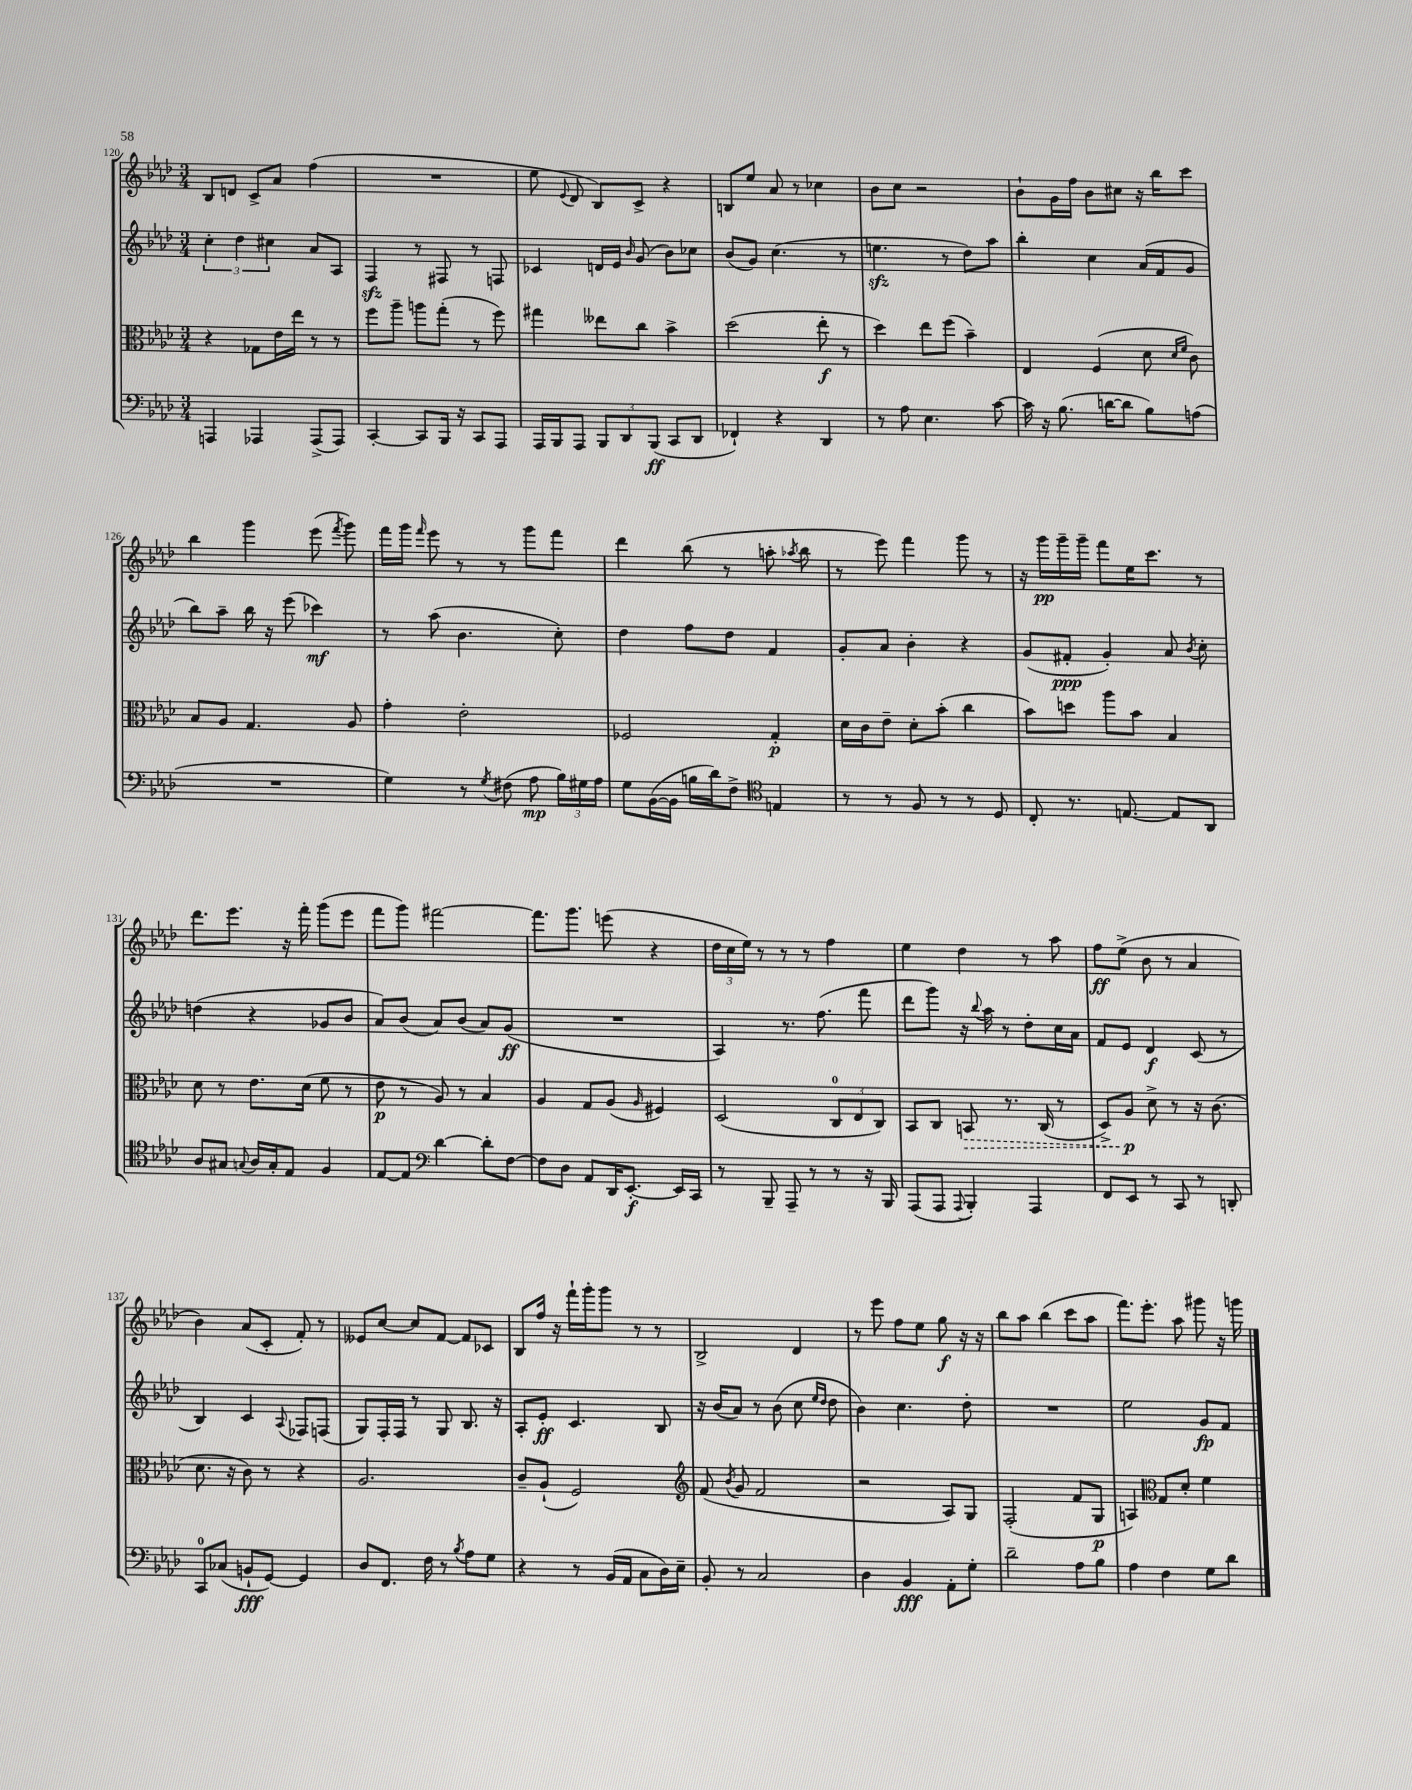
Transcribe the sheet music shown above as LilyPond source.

<<
\new StaffGroup <<
\new Staff = "s0" {
    \clef treble \key aes \major \numericTimeSignature \time 3/4
    \autoBeamOff bes8[ d'8] c'8[-> aes'8] f''4( |
    R2. |
    ees''8 \appoggiatura { ees'8 } des'8 bes8[) c'8]-> r4 |
    b8[ ees''8] aes'8 r8 ces''4 |
    bes'8[ c''8] r2 |
    bes'8[-! g'16 f''16] bes'8[ cis''8] r16 bes''16[ c'''8] |
    bes''4 g'''4 ees'''8( \acciaccatura { f'''8 } g'''8) |
    f'''16[ g'''16] \grace { f'''16 } ees'''8 r8 r8 g'''8[ f'''8] |
    des'''4 bes''8( r8 a''8-. \acciaccatura { aes''8 } bes''8 |
    r8 ees'''8) f'''4 g'''8 r8 |
    r16 g'''16[\pp g'''16-- g'''16]-- f'''8[ ees''16 c'''8.] r8 |
    des'''8.[ ees'''8.] r16 f'''16-. g'''8[( ees'''8] |
    f'''8[ g'''8]) fis'''2~ |
    fis'''8.[ g'''8.] e'''8( r4 |
    \tuplet 3/2 { des''16[ c''16 ees''16]) } r8 r8 r8 f''4 |
    ees''4 des''4 r8 aes''8 |
    f''8[\ff ees''8]->( bes'8 r8 aes'4 |
    bes'4) aes'8[( c'8]-. f'8-.) r8 |
    eeses'8[ c''8]~ c''8[ f'8]~ f'8[ ces'8] |
    bes8[ f''16] r16 f'''16[-! g'''16-. g'''8] r8 r8 |
    bes2-> des'4 |
    r8 ees'''8 f''8[ ees''8] g''8\f r16 r16 |
    bes''8[ aes''8] bes''4( c'''8[ aes''8] |
    f'''8.[) ees'''8.]-. aes''8 gis'''8 r16 g'''16 \bar "|." |
}
\new Staff = "s1" {
    \clef treble \key aes \major \numericTimeSignature \time 3/4
    \autoBeamOff \tuplet 3/2 { c''4-. des''4 cis''4 } aes'8[ aes8] |
    f4\sfz r8 fis8 r8 f8 |
    ces'4 d'16[ ees'16] \grace { bes'16 } g'8( bes'8[) ces''8] |
    bes'8[( g'8]) c''4.( r8 |
    e''4.\sfz r8 des''8[) aes''8] |
    bes''4-. c''4 aes'16[( f'16 g'8] |
    bes''8[) aes''8]-- bes''16 r16 ees'''8( ces'''4\mf) |
    r8 aes''8( bes'4. c''8-.) |
    des''4 f''8[ des''8] f'4 |
    g'8[-. aes'8] bes'4-. r4 |
    g'8[( fis'8]-.\ppp g'4-.) aes'8 \acciaccatura { bes'8 } c''8-. |
    d''4( r4 ges'8[ bes'8] |
    aes'8[) bes'8]( aes'8[) bes'8]( aes'8[) g'8]\ff( |
    R2. |
    aes4) r8. f''8.( f'''8 |
    des'''8[ g'''8]) r16 \appoggiatura { bes''8 } aes''16 r8 des''8[-. c''16 aes'16] |
    f'8[ ees'8] des'4\f c'8( r8 |
    bes4) c'4 \appoggiatura { aes8 } fes8[ f8]( |
    g8[) f16-. f16] r8 g8 bes8. r16 |
    aes8[-. ees'8]-.\ff c'4. bes8 |
    r16 bes'16[( aes'8]) r8 bes'8( c''8 \grace { ees''16[ des''16] } des''8 |
    bes'4) c''4. des''8-. |
    R2. |
    ees''2 g'8[\fp f'8] \bar "|." |
}
\new Staff = "s2" {
    \clef alto \key aes \major \numericTimeSignature \time 3/4
    \autoBeamOff r4 ges8[ ees'16 ees''16] r8 r8 |
    f''8[ aes''8]-- a''8[ g''8]-.( r8 f''8) |
    gis''4 eeses''8[ c''8] bes'4-> |
    des''2( ees''8-.\f r8 |
    des''4) ees''8[ f''8]( bes'4--) |
    ees4 f4( des'8 \grace { des'16[ f'16] } c'8) |
    bes8[ aes8] g4. aes8 |
    g'4-. ees'2-. |
    fes2 g4-.\p |
    des'16[ c'16 ees'8]-- des'8[-. bes'8]-.( c''4 |
    bes'8[) d''8] aes''8[ bes'8] bes4 |
    des'8 r8 ees'8.[ des'16]( f'8 r8 |
    ees'8\p r8 aes8) r8 bes4 |
    aes4 g8[ aes8]( \grace { aes16 } fis4) |
    des2( \tuplet 3/2 { c8[-0 ees8 c8]) } |
    bes,8[ c8] \once \override Hairpin.style = #'dashed-line b,8\> r8. c16( r8 |
    des8[->) aes8]\p\! des'8-> r8 r16 c'8.( |
    des'8. r16 c'8) r8 r4 |
    aes2. |
    c'8[-- aes8]-!( f2) |
    \clef treble f'8( \acciaccatura { bes'8 } g'8 f'2 |
    r2 aes8[) g8] |
    f2-.( f'8[ g8]\p |
    a4) \clef alto g8[ des'8]-. f'4 \bar "|." |
}
\new Staff = "s3" {
    \clef bass \key aes \major \numericTimeSignature \time 3/4
    \autoBeamOff a,,4 aes,,4 aes,,8[->( aes,,8]) |
    c,4~-. c,8[ bes,,16] r16 c,8[ aes,,8] |
    aes,,16[ bes,,16 aes,,8] \tuplet 3/2 { bes,,8[ des,8 bes,,8]\ff( } c,8[ des,8] |
    fes,4-!) r4 des,4 |
    r8 aes8 ees4. c'8~ |
    c'16 r16 bes8.( d'16[~ d'8] bes8[) a8]( |
    R2. |
    g4) r8 \acciaccatura { g8 } fis8( aes8\mp \tuplet 3/2 { bes16[) gis16 aes16] } |
    g8[ bes,16~( bes,16] b16[ des'16) f8]-> \clef tenor e4 |
    r8 r8 f8 r8 r8 des8 |
    c8-. r8. e8.~ e8[ aes,8] |
    aes8[ gis8] \appoggiatura { g8 } aes16[ g16-. ees8] f4 |
    ees8[~ ees8] \clef bass des'4~ des'8[-. f8]~ |
    f8[ des8] aes,8[ des,16 ees,8.]~-.\f ees,16[ c,16] |
    r8 bes,,8-- aes,,8-- r8 r8 r16 bes,,16 |
    aes,,8[( aes,,8] \appoggiatura { aes,,8 } bes,,4-.) aes,,4 |
    f,8[ ees,8] r8 c,8 r8 d,8-. |
    c,8[-0 ces8]( b,8[-!\fff g,8]~) g,4 |
    des8[ f,8.] f16 r8 \acciaccatura { bes8 } aes8[ g8] |
    r4 r8 bes,16[( aes,16] c8[ des16) ees16]-- |
    bes,8-. r8 c2 |
    des4 bes,4\fff aes,8[-. g8]-. |
    des'2-- aes8[ bes8] |
    aes4 f4 g8[ des'8] \bar "|." |
}
>>
>>
\layout { \context { \Score currentBarNumber = #120 } }
